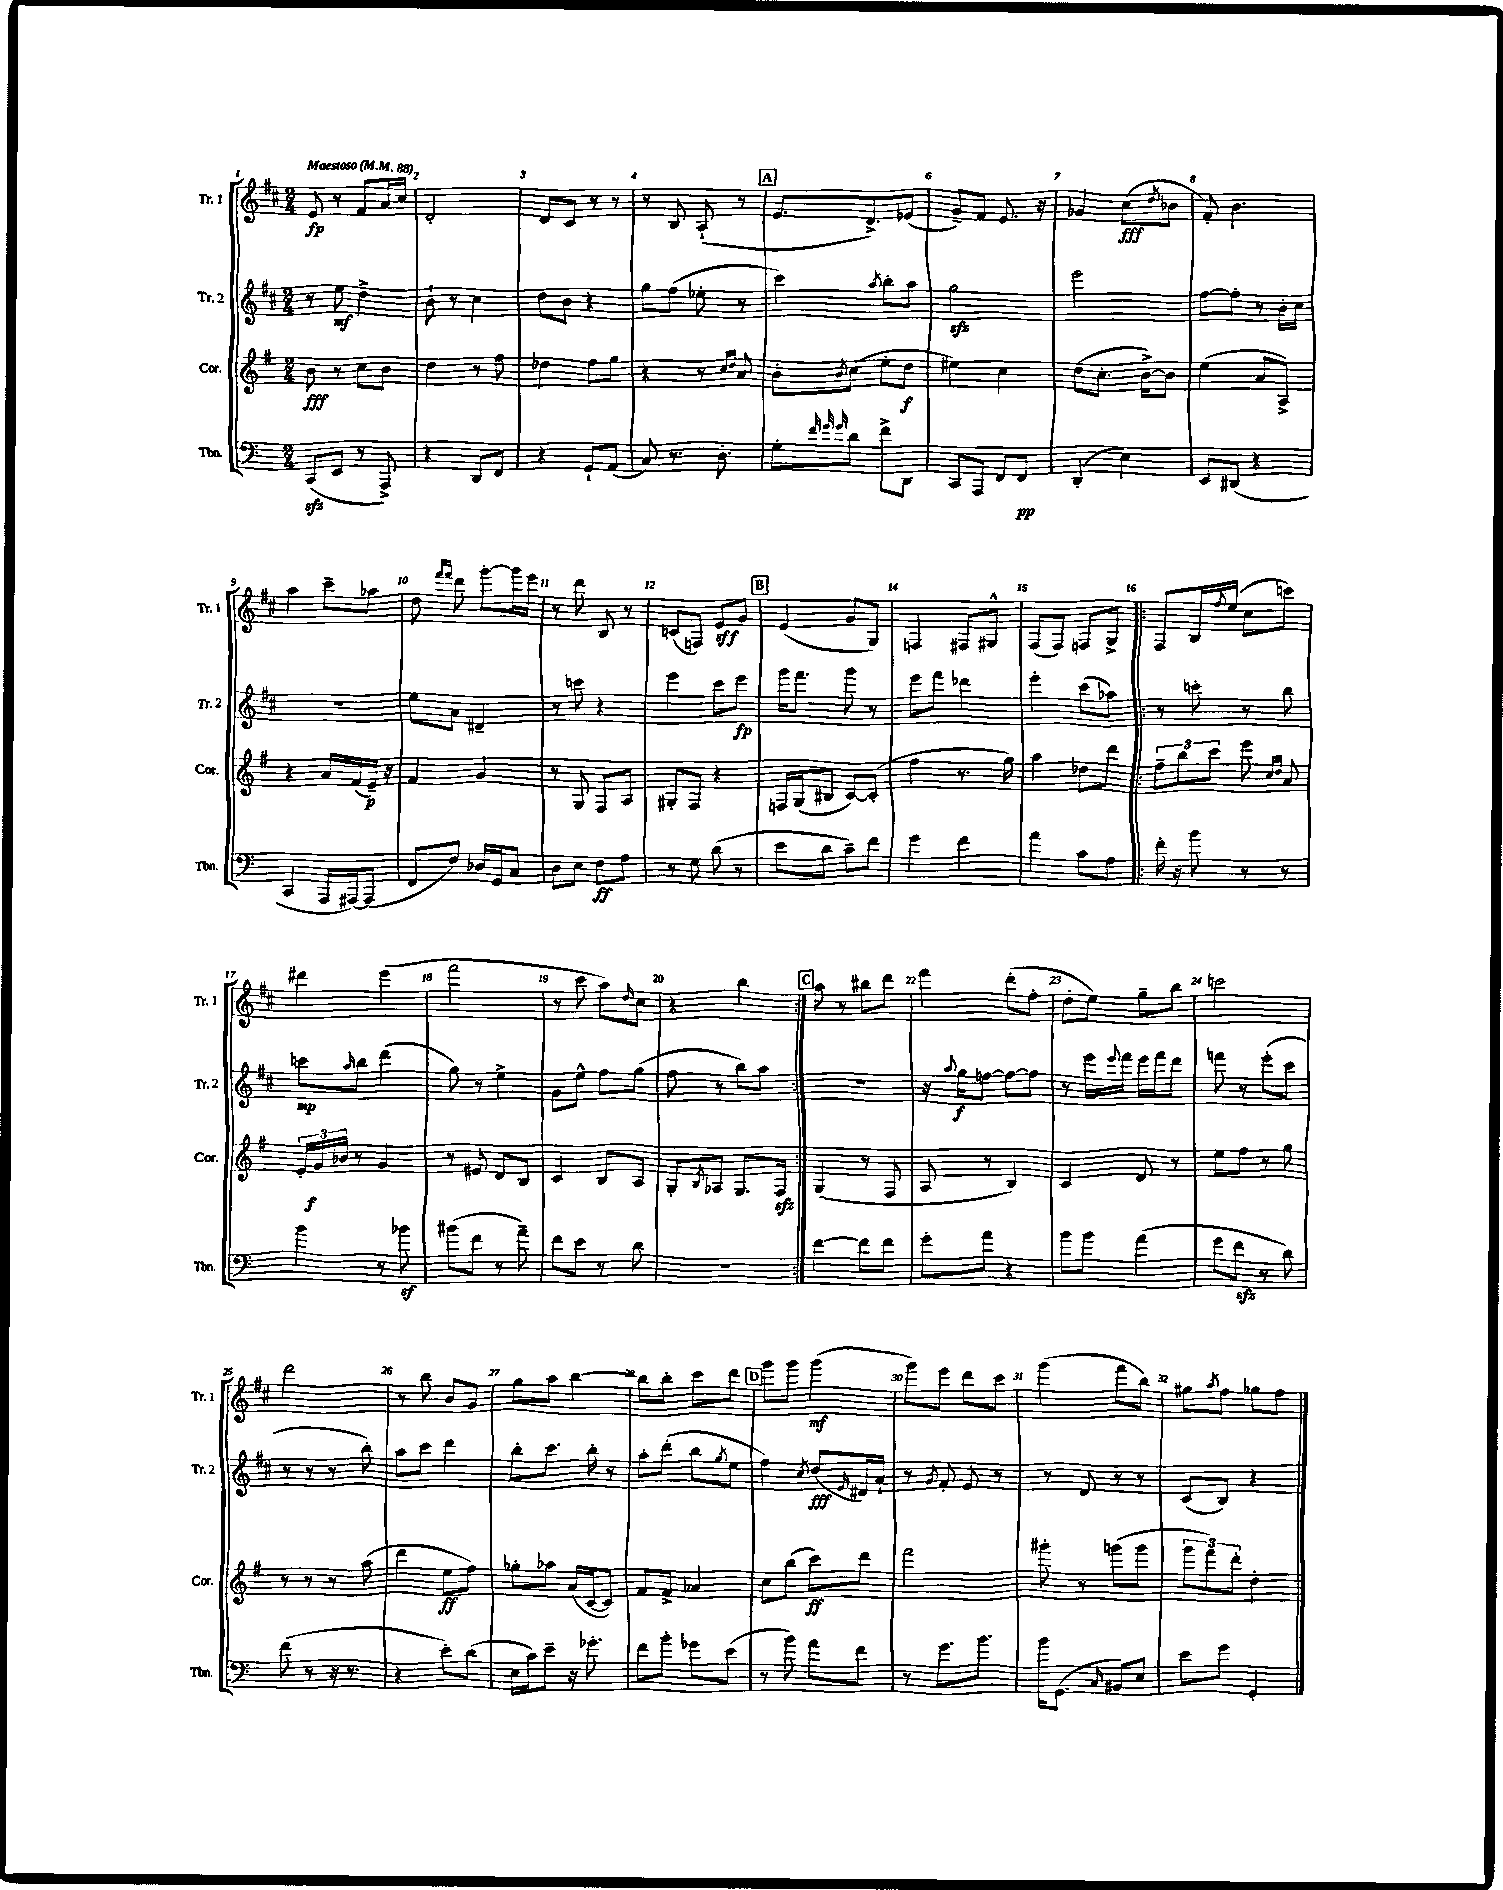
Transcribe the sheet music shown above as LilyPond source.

<<
\new StaffGroup <<
\new Staff = "s0" \with { instrumentName = "Tr. 1" shortInstrumentName = "Tr. 1" } {
    \clef treble \key d \major \numericTimeSignature \time 2/4 \tempo "Maestoso" 4 = 88
    e'8\fp r8 fis'8 a'16 cis''16 |
    d'2-. |
    d'8 cis'8 r8 r8 |
    r8 b8 a8-!( r8 |
    \mark \markup { \box "A" } e'8. d'8.->) ees'8( |
    g'8--) fis'8 e'8. r16 |
    ges'4 cis''8\fff( \acciaccatura { d''8 } bes'8 |
    fis'8-.) b'4. |
    a''4 cis'''8-- aes''8 |
    d''8 \grace { fis'''16 fis'''16 } d'''8 g'''8~-. g'''16 e'''16 |
    r8 d'''8 b8 r8 |
    c'8( f8) e'8\sff g'8 |
    \mark \markup { \box "B" } e'4( g'8 g8) |
    f4 fis8 gis8-^ |
    fis8( fis8) f8 g8-> |
    \repeat volta 2 { fis8 b16 \acciaccatura { fis''8 } e''16( cis''8 c'''8) |
    dis'''4 e'''4( |
    fis'''2 |
    r8 cis'''8 a''8) \grace { d''16 } cis''8 |
    r4 b''4 | }
    \mark \markup { \box "C" } a''8 r8 bis''8 d'''8 |
    fis'''4 d'''8-.( fis''8-. |
    d''8-. e''8) g''8-- b''8 |
    c'''2 |
    d'''2 |
    r8 b''8 b'8 g'8 |
    g''8 a''8 b''4~ |
    b''8 b''8-. cis'''8 d'''8 |
    \mark \markup { \box "D" } g'''8 g'''8 g'''4\mf( |
    g'''8) e'''8 d'''8 cis'''8 |
    g'''4( fis'''8 b''8) |
    gis''8 \acciaccatura { a''8 } fis''8 ges''8 fis''8 \bar "|." |
}
\new Staff = "s1" \with { instrumentName = "Tr. 2" shortInstrumentName = "Tr. 2" } {
    \clef treble \key d \major \numericTimeSignature \time 2/4
    r8 e''8\mf d''4-> |
    b'8-! r8 cis''4 |
    d''8 b'8 r4 |
    g''8 fis''8( ees''8-. r8 |
    \mark \markup { \box "A" } cis'''4) \acciaccatura { a''8 } b''8-. a''8 |
    g''2\sfz |
    e'''2 |
    fis''8~ fis''8-. r8 b'16-. cis''16 |
    R2 |
    e''8 a'8 dis'4-- |
    r8 c'''8 r4 |
    e'''4 cis'''8 e'''8\fp |
    \mark \markup { \box "B" } g'''16 fis'''8. g'''8 r8 |
    e'''8 fis'''8 des'''4 |
    e'''4-. cis'''8( aes''8) |
    \repeat volta 2 { r8 c'''8-. r8 b''8 |
    c'''8\mp \grace { a''16 } b''8 d'''4( |
    g''8) r8 e''4-> |
    g'8 e''8-^ fis''8 g''8( |
    fis''8 r8 b''8) a''8 | }
    \mark \markup { \box "C" } R2 |
    r16 \appoggiatura { a''8 } g''16\f f''8~ f''8~ f''8 |
    r8 e'''16 \appoggiatura { e'''8 } fis'''16 e'''16 fis'''16 d'''8 |
    f'''8 r8 e'''8-.( cis'''8 |
    r8 r8 r8 b''8-.) |
    a''8 cis'''8 d'''4 |
    b''8-. cis'''8. b''16-. r8 |
    a''8-. d'''8-.( b''8 \acciaccatura { g''8 } e''8 |
    \mark \markup { \box "D" } fis''4) \acciaccatura { cis''8 } d''8\fff( \grace { e'16 } dis'16) a'16-! |
    r8 \acciaccatura { g'8 } fis'8-. e'8 r8 |
    r8 d'8 r8 r8 |
    cis'8( b8) r4 \bar "|." |
}
\new Staff = "s2" \with { instrumentName = "Cor." shortInstrumentName = "Cor." } {
    \clef treble \key g \major \numericTimeSignature \time 2/4
    b'8\fff r8 c''8 b'8 |
    d''4 r8 fis''8 |
    des''4 fis''8 g''8 |
    r4 r8 \grace { c''16 d''16 } a'8 |
    \mark \markup { \box "A" } b'8-. \acciaccatura { b'8 } c''8( e''8-. d''8\f |
    eis''4) c''4 |
    d''8( c''8.-. b'16~->) b'8 |
    e''4( a'8 a8->) |
    r4 a'16 fis'16( e'16--\p) r16 |
    fis'4 g'4 |
    r8 g8 fis8 a8 |
    gis8-. fis8 r4 |
    \mark \markup { \box "B" } f16 g16( bis8 c'8~) c'8-.( |
    fis''4 r8. g''16) |
    a''4 des''8 d'''8 |
    \repeat volta 2 { \tuplet 3/2 { fis''8-- b''8 c'''8 } e'''8 \grace { c''16 d''16 } a'8 |
    \tuplet 3/2 { e'16-. g'16\f bes'16 } r8 g'4 |
    r8 eis'8 d'8 b8 |
    c'4 b8 a8 |
    g8-. \acciaccatura { b8 } aes8 g8. fis16\sfz | }
    \mark \markup { \box "C" } g4( r8 fis8 |
    a8 r8 b4) |
    c'4 d'8 r8 |
    e''8 fis''8 r8 g''8 |
    r8 r8 r8 a''8( |
    d'''4 e''8\ff fis''8) |
    ges''8-. aes''8 a'16( c'16~ c'8) |
    fis'8 fis'8-> aes'4 |
    \mark \markup { \box "D" } c''8 b''8( c'''8\ff) d'''8 |
    fis'''2 |
    gis'''8-. r8 g'''8( g'''8 |
    \tuplet 3/2 { g'''8 fis'''8) d'''8-. } d''4-. \bar "|." |
}
\new Staff = "s3" \with { instrumentName = "Tbn." shortInstrumentName = "Tbn." } {
    \clef bass \key c \major \numericTimeSignature \time 2/4
    c,8\sfz( e,8 r8 a,,8->) |
    r4 d,8 f,8 |
    r4 g,8-! a,8( |
    c8) r8. d8.-. |
    \mark \markup { \box "A" } g8-. \grace { f'32 g'32 g'32 } d'8 f'8-> d,8 |
    c,8 a,,8 f,8 f,8\pp |
    d,4-.( e4) |
    e,8 dis,8( r4 |
    c,4 a,,16 ais,,16~) ais,,8( |
    f,8 f8) des16 g,16 c8 |
    d8 e8 f8\ff a8 |
    r8 g8 d'8( r8 |
    \mark \markup { \box "B" } e'8 d'8 c'8--) f'8 |
    g'4 f'4 |
    a'4 c'8 a8 |
    \repeat volta 2 { f'16-. r16 b'8 r8 r8 |
    b'4 r8 bes'8\sf |
    bis'8( f'8 r8 a'8--) |
    f'8 e'8 r8 d'8 |
    R2 | }
    \mark \markup { \box "C" } f'4~ f'8 f'8 |
    g'8-. a'8 r4 |
    b'8 b'8 a'4( |
    g'8 f'8\sfz r8 d'8) |
    f'8( r8 r16 r8. |
    r4 e'8-.) d'8( |
    e16 c'16) e'8-- r16 ges'8.-. |
    f'8 b'8-. ges'8 e'8( |
    \mark \markup { \box "D" } r8 b'8) a'8 f'8 |
    r8 g'8. b'8. |
    b'16 g,8.( \grace { c16 } bis,8) e8 |
    e'8 g'8 g,4-. \bar "|." |
}
>>
>>
\layout { \context { \Score \override BarNumber.break-visibility = ##(#f #t #t) barNumberVisibility = #all-bar-numbers-visible } }
